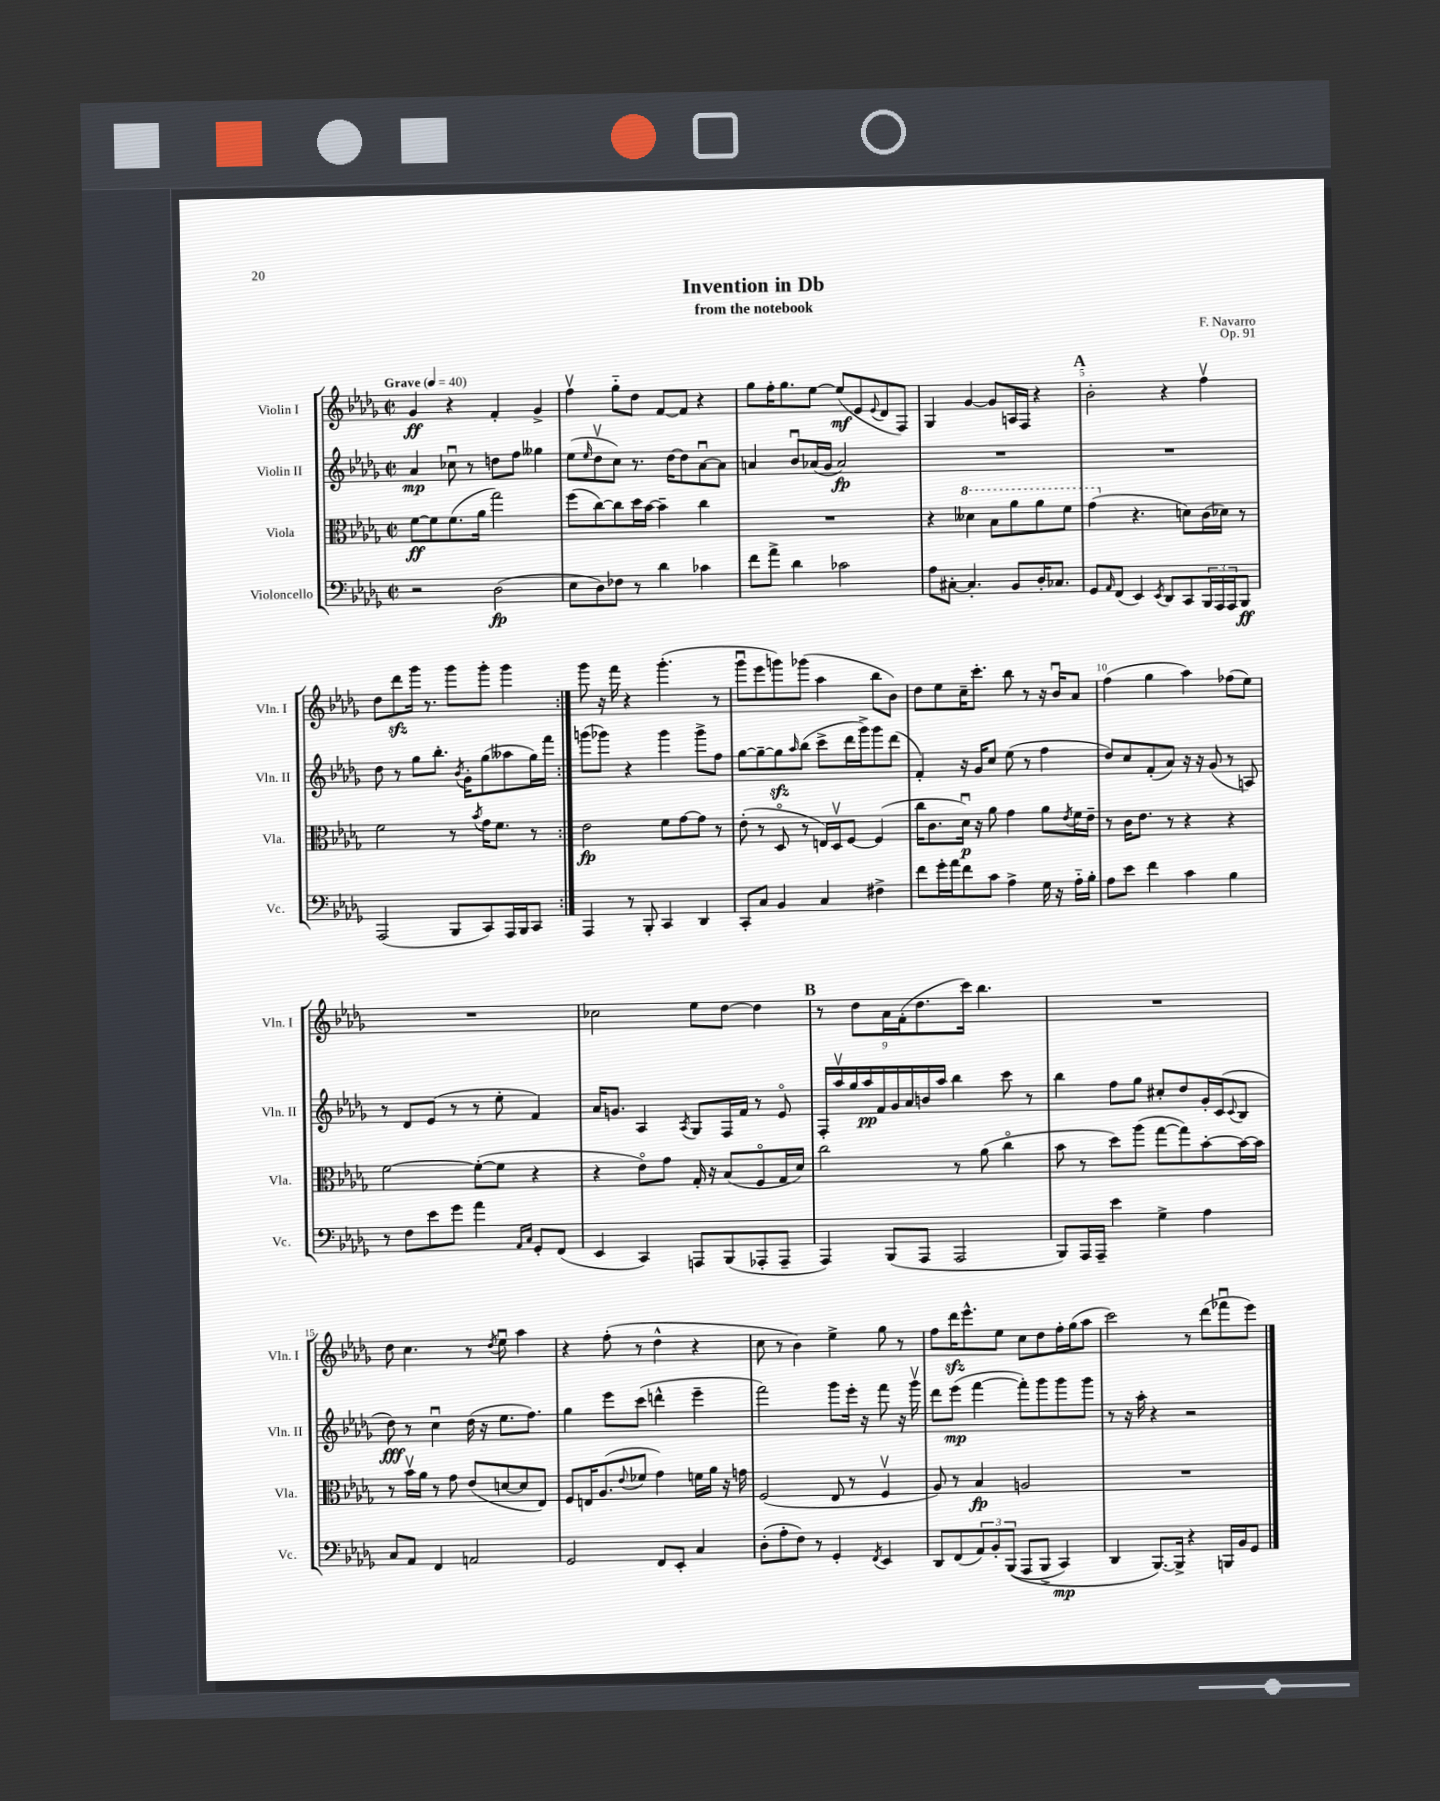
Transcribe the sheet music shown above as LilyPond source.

\header { title = "Invention in Db" composer = "F. Navarro" subtitle = "from the notebook" opus = "Op. 91" }
<<
\new StaffGroup <<
\new Staff = "s0" \with { instrumentName = "Violin I" shortInstrumentName = "Vln. I" } {
    \clef treble \key des \major \defaultTimeSignature \time 2/2 \tempo "Grave" 4 = 40
    \repeat volta 2 { ges'4\ff r4 f'4-. ges'4-> |
    f''4\upbow ges''8-_ des''8 f'8~ f'8 r4 |
    ges''8 f''16-. ges''8. ees''8~ ees''8\mf( ees'8 \appoggiatura { ees'8 } des'8 f8) |
    ges4 ges'4~ ges'8 a16 f16 r4 |
    \mark \markup { \bold "A" } bes'2-. r4 f''4\upbow |
    des''8 des'''8\sfz ges'''16 r8. ges'''8 ges'''8-. ges'''4 | }
    ges'''8 r16 f'''16 r4 ges'''4.-.( r8 |
    ges'''8\downbow ees'''8 g'''8) ges'''8( aes''4 bes''8 bes'8) |
    des''8 ees''8 c''16-- c'''8.-. bes''8 r8 r16 bes'16\downbow aes'8 |
    f''4( ges''4 aes''4) fes''8( ees''8) |
    R1 |
    ces''2 ees''8 des''8~ des''4 |
    \mark \markup { \bold "B" } r8 des''8 aes'16 f'16-.( des''8. c'''16) bes''4. |
    R1 |
    des''8 c''4. r8 \acciaccatura { des''8 } ees''8\downbow aes''4 |
    r4 f''8-.( r8 des''4-^ r4 |
    c''8 r8 bes'4) ees''4-> ges''8 r8 |
    f''8 des'''16\sfz ees'''8.-^ ees''8 c''8 des''8 f''16-. ges''16( aes''8 |
    c'''2) r8 des'''8( fes'''8\downbow ees'''8) \bar "|." |
}
\new Staff = "s1" \with { instrumentName = "Violin II" shortInstrumentName = "Vln. II" } {
    \clef treble \key des \major \defaultTimeSignature \time 2/2
    \repeat volta 2 { aes'4\mp ces''8\downbow r8 d''8 f''8 geses''4 |
    ees''8( \grace { ees''16 } des''8\upbow c''8) r8. des''16~ des''8 aes'8~\downbow aes'8 |
    a'4 bes'8\downbow aes'16( ges'16 aes'2\fp) |
    R1 |
    \mark \markup { \bold "A" } R1 |
    des''8 r8 ges''8 bes''8.-. \acciaccatura { bes'8 } ges'16-. ges''8( aeses''8 ges''16) f'''16 | }
    g'''8( ges'''8) r4 ges'''4 ges'''8-> f''8 |
    ges''8~ ges''8~-- ges''8\sfz \grace { aes''16 } bes''8( c'''8-> des'''16 ges'''16->) ges'''8 des'''8( |
    f'4-.) r16 ges'16 c''8 ees''8( r8 f''4 |
    des''8) c''8 f'8-.( aes'8) r16 r16 ges'8( r8 a8) |
    r8 des'8 ees'8( r8 r8 ees''8-. f'4) |
    aes'16 g'8. aes4 \acciaccatura { aes8 } ges8 f16 f'16 r8 ees'8\flageolet |
    \mark \markup { \bold "B" } \tuplet 9/8 { f16-. aes''16\upbow ges''16 aes''16\pp f'16 ges'16 aes'16 b'16 aes''16 } bes''4 c'''8 r8 |
    bes''4 f''8 ges''8 cis''8-. des''8 ges'16-. c'16( \appoggiatura { c'8 } bes8 |
    des''8\fff) r8 c''4\downbow des''16( r16 ees''8. f''8.) |
    ges''4 ees'''8 c'''8( d'''4-^ ees'''4-- |
    f'''2) ges'''8 ees'''16-. r16 f'''8 r16 ges'''16\upbow |
    des'''8 ees'''8\mp( f'''4~ f'''8-.) ges'''8 ges'''8 ges'''8 |
    r8 r16 aes''16-. r4 r2 \bar "|." |
}
\new Staff = "s2" \with { instrumentName = "Viola" shortInstrumentName = "Vla." } {
    \clef alto \key des \major \defaultTimeSignature \time 2/2
    \repeat volta 2 { f'8~\ff f'8 f'8.( aes'16 ges''2) |
    f''8( c''8~) c''8 des''16 bes'16~ bes'4-- c''4 |
    R1 |
    r4 \ottava #1 deses''4 bes'8 aes''8 aes''8 f''8 |
    \mark \markup { \bold "A" } ges''4( \ottava #0 r4. d'8) c'16( des'16) r8 |
    f'2 r8 \acciaccatura { bes'8 } ges'16 f'8. r8 | }
    ees'2\fp f'8 ges'8~ ges'8 r8 |
    ees'8-.( r8 des8\flageolet r8 e16) des16\upbow f8~ f4( |
    c''16 c'8. des'16\downbow\p) r16 aes'8 ges'4 aes'8 \acciaccatura { ees'8 } f'16 ees'16-- |
    r8 c'16 ees'8. r8 r4 r4 |
    f'2~ f'8~-.( f'8 r4 |
    r4 ees'8\flageolet) ges'8 ges16-. r16 bes8( f8\flageolet ges16 des'16) |
    \mark \markup { \bold "B" } c''2 r8 aes'8( c''4\flageolet |
    bes'8 r8 des''8) aes''8( ges''8~ ges''8) bes'8~-. bes'16~ bes'16 |
    r8 bes'16\upbow aes'16 r8 ges'8 ees'8( d'8~ d'8 ees8) |
    f8 e16 aes8.( \appoggiatura { ees'8 } fes'8 ges'4) f'16 aes'16 r16 g'16 |
    f2( ees8 r8 f4\upbow |
    aes8) r8 bes4\fp a2 |
    R1 \bar "|." |
}
\new Staff = "s3" \with { instrumentName = "Violoncello" shortInstrumentName = "Vc." } {
    \clef bass \key des \major \defaultTimeSignature \time 2/2
    \repeat volta 2 { r2 des2\fp( |
    ees8 des8) fes8 r8 des'4 ces'4 |
    f'8 aes'8-> des'4 ces'2 |
    aes8 cis8~-. cis4.-. bes,8 des16-. ces8. |
    \mark \markup { \bold "A" } ges,8 \grace { aes,16 } f,8( ees,4) \acciaccatura { ees,8 } des,8 c,8 \tuplet 3/2 { bes,,16 aes,,16 aes,,16 } bes,,8\ff |
    aes,,2( bes,,8 c,8) aes,,16 bes,,16 c,8 | }
    aes,,4 r8 bes,,8-. c,4 des,4 |
    c,8-. c8 bes,4 c4 fis4-> |
    f'8 ges'16-. aes'16 f'8 c'8 aes4-> ges16 r16 aes16-_ bes16-. |
    aes8 ees'8 f'4 c'4 bes4 |
    r8 f8 ees'8 ges'8 aes'4 \grace { aes,16 c16 } ges,8-. f,8( |
    ees,4 c,4) a,,8 bes,,8( aes,,8-. aes,,8-- |
    \mark \markup { \bold "B" } aes,,4) bes,,8( aes,,8 aes,,2 |
    bes,,8) aes,,16 aes,,16-- ees'4 ges4-> aes4 |
    c8 aes,8 f,4 a,2 |
    ges,2 f,8 ees,8-. c4 |
    des8-.( aes8-. f8) r8 ges,4-. \acciaccatura { f,8 } ees,4 |
    des,8 f,8( \tuplet 3/2 { aes,8) bes,8-. bes,,8(\( } aes,,8 bes,,8-> c,4\mp) |
    des,4 bes,,8.~\) bes,,16-> r4 b,,16 bes,16 ges,8 \bar "|." |
}
>>
>>
\layout { \context { \Score \override BarNumber.break-visibility = ##(#f #t #t) barNumberVisibility = #(every-nth-bar-number-visible 5) } }
